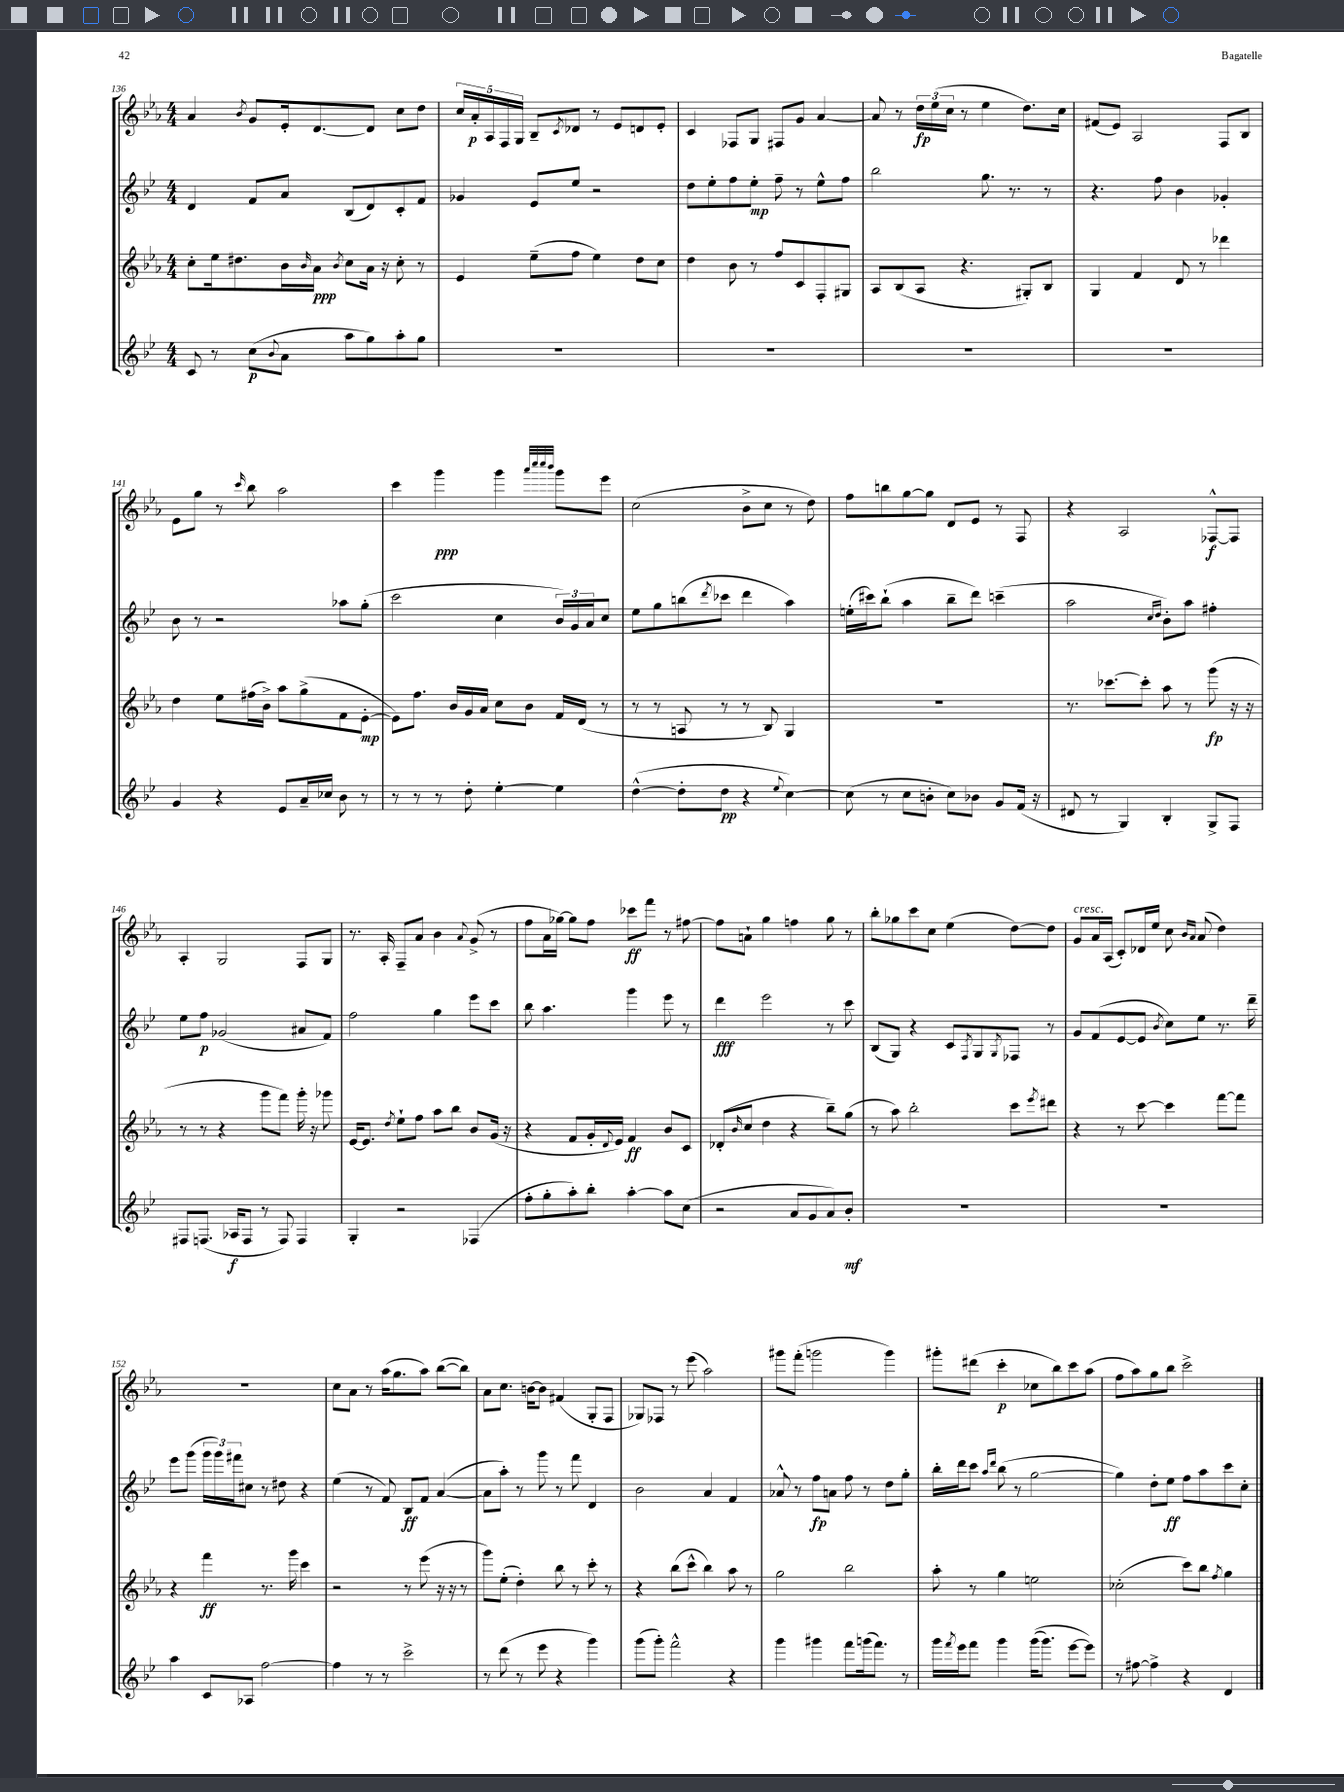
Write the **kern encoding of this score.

**kern	**kern	**kern	**kern
*staff4	*staff3	*staff2	*staff1
*clefG2	*clefG2	*clefG2	*clefG2
*k[b-e-]	*k[b-e-a-]	*k[b-e-]	*k[b-e-a-]
*M4/4	*M4/4	*M4/4	*M4/4
8c	8cc'	4d	4a-
8r	16ee-	.	.
.	8.dd#	.	.
.	.	.	8qb-
(8cc	.	8f	8g
8qqb-	.	.	.
8a	16b-	8a	16e-'
.	16qqb-	.	.
.	16a-	.	[8.d
.	8qb-	.	.
8aa	8cc	(8B-	.
8gg)	16a-	8d)	8d]
.	16r	.	.
8aa'	8cc'	8c'	8cc
8gg	8r	8f	8dd
=	=	=	=
1r	4e-	4g-	20cc
.	.	.	20a-'
.	.	.	20A-
.	.	.	20F
.	.	.	20G
.	(8ee-~	8e-	8B-~
.	.	.	8qc
.	8ff	8ee-	8d-
.	4ee-)	2r	8r
.	.	.	8e-
.	8dd	.	8d
.	8cc	.	8e-'
=	=	=	=
1r	4dd	8dd	4c
.	.	8ee-'	.
.	8b-	8ff	8F-
.	8r	8ee-'	8G
.	8ff	8ff~	8F#
.	8c	8r	8g
.	8F'	8ee-^^	[4a-
.	8G#	8ff	.
=	=	=	=
1r	8A-	2bb-	8a-]
.	(8B-	.	8r
.	8A-	.	24dd
.	.	.	(24ee-
.	.	.	24cc
.	4.r	.	8r
.	.	8.gg	4ee-
.	.	8.r	.
.	8G#')	.	8.dd)
.	8B-	8r	.
.	.	.	16cc
=	=	=	=
1r	4G	4.r	(8f#
.	.	.	8e-)
.	4f	.	2A-
.	.	8ff	.
.	8d	4b-	.
.	8r	.	.
.	4ddd-	4g-'	8F
.	.	.	8B-
=	=	=	=
4g	4dd	8b-	8e-
.	.	8r	8gg
4r	8ee-	2r	8r
.	.	.	16qqccc
.	(16ff#	.	8bb-
.	16b-^)	.	.
8e-	8aa-	.	2aa-
16a~	(8gg^	.	.
16cc-	.	.	.
8b-	8f	8aa-	.
8r	[8e-'	(8gg'	.
=	=	=	=
8r	8e-])	2ccc	4ccc
8r	8.ff	.	.
8r	.	.	4ggg
.	16b-	.	.
8dd'	16g	.	.
.	16a-	.	.
[4ee-'	8cc	4cc	4ggg
.	8b-	.	.
.	.	.	32qqaaa-
.	.	.	32qqcccc
.	.	.	32qqcccc
.	.	.	32qqbbb-
4ee-]	16f	24b-)	8ggg
.	.	24g	.
.	(16d	.	.
.	.	24a	.
.	8r	8cc	8eee-
=	=	=	=
([4dd^^	8r	8ee-	(2cc
.	8r	8gg	.
8dd']	8A	(8bb	.
.	.	8qddd	.
8dd	8r	8ccc-	.
4r	8r	4ddd	8b-^
.	8B-)	.	8cc
8qqee-	.	.	.
[4cc)	4G	4aa)	8r
.	.	.	8dd)
=	=	=	=
(8cc]	1r	(16ee'	8ff
.	.	16ccc#)	.
8r	.	(8bb-`	8bb
8cc	.	4aa	[8gg
8b'	.	.	8gg]
8cc)	.	8bb-~	8d
8b-	.	8ddd)	8e-
8g	.	(4ccc~	8r
(16f	.	.	8F
16r	.	.	.
=	=	=	=
8d#	8.r	2aa	4r
8r	.	.	.
.	[8.ccc-	.	.
4G)	.	.	2A-
.	8ccc-']	.	.
.	.	16qqcc	.
.	.	16qqdd	.
4B-'	8aa-	8b-')	.
.	8r	8aa	.
8G^	(8ggg	4ff#'	[8F-^^
8F	16r	.	8F-]
.	16r	.	.
=	=	=	=
8F#	8r	8ee-	4A-'
(8.F	8r	8ff	.
.	4r	(2g-	2G
16A-	.	.	.
8F	.	.	.
8r	8ggg	.	.
8F)	8fff)	.	.
4F	16ggg'	8a#	8F
.	16r	.	.
.	8ggg-	8f)	8G
=	=	=	=
4G'	[16e-	2ff	8.r
.	8.e-]	.	.
.	.	.	16A-'
.	8qdd	.	.
2r	8ee-`	.	8F~
.	8ff	.	8a-
.	8aa-	4gg	4b-
.	8bb-	.	.
.	.	.	8qqa-
(4F-	8b-	8eee-	(8g^
.	(16g	8ccc	8r
.	16r	.	.
=	=	=	=
8ff'	4r	8bb-	8ff
8gg'	.	4.aa	16a-
.	.	.	[16gg-)
8aa')	8f	.	8gg-]
8bb-'	16g'	.	8ff
.	8qqd	.	.
.	16e-)	.	.
[4aa'	4f	4ggg	8ccc-
.	.	.	8fff
8aa]	8b-	8eee-	8r
(8cc	8c	8r	[8ff#
=	=	=	=
2r	(8d-'	4ddd	8ff#]
.	16qqb-	.	.
.	8cc	.	8a`
.	4dd	2eee-	4gg
8a	4r	.	4ff
8g	.	.	.
8a)	8bb-~)	8r	8gg
8b-'	(8gg	8ccc	8r
=	=	=	=
1r	8r	(8B-	8bb-'
.	8aa-)	8G)	8gg-
.	2bb-'	4r	8ccc
.	.	.	8cc
.	.	8c	(4ee-
.	.	8qF	.
.	.	8G	.
.	.	8qG	.
.	8ccc	8F-	[8dd)
.	8qeee-	.	.
.	8ddd#	8r	8dd]
=	=	=	=
1r	4r	8g	8g
.	.	(8f	16a-
.	.	.	(16A-
.	8r	[8e-	8c')
.	[8ccc	8e-]	16d-
.	.	.	16ee-
.	.	8qb-	.
.	4ccc]	8cc)	8cc
.	.	.	16qqb-
.	.	.	16qqa-
.	.	8ee-	(8a-
.	[8fff	8.r	4dd)
.	8fff]	.	.
.	.	16ddd~	.
=	=	=	=
4aa	4r	8eee-	1r
.	.	(8ggg	.
8c	4fff	24ggg	.
.	.	24ggg)	.
.	.	24fff#	.
8A-	.	8cc#	.
[2ff	8.r	8r	.
.	.	8dd#	.
.	16ggg	.	.
.	4ccc	4r	.
=	=	=	=
4ff]	2r	(4ee-	8cc
.	.	.	8a-
8r	.	8r	8r
8r	.	8f)	(16aa-
.	.	.	8.gg
2ccc^	8r	8B-	.
.	(8eee-	8f	8aa-)
.	16r	([4a	([8bb-
.	16r	.	.
.	8r	.	8bb-])
=	=	=	=
8r	8ggg)	8a]	8a-
(8ddd	(8ee-'	8aa')	8.cc
8r	4dd')	8r	.
.	.	.	[16b
8eee-	.	8ggg	8b]
4r	8bb-	8r	(4f#
.	8r	8fff	.
4ggg)	8ccc'	4d	8G'
.	8r	.	8F
=	=	=	=
(8ggg	4r	2b-	8G-)
8ggg')	.	.	8F-
2fff^^	(8bb-	.	8r
.	8ccc^^	.	(8eee-
.	4bb-)	4a	2aa-)
4r	8aa-	4f	.
.	8r	.	.
=	=	=	=
4ggg	2gg	8a-^^	8ggg#
.	.	8r	(8fff'
4ggg#	.	8ff	2ggg
.	.	8a	.
8fff	2bb-	8ff	.
(16ggg	.	8r	.
8.fff)	.	.	.
.	.	8dd	4ggg)
8r	.	8gg'	.
=	=	=	=
16ggg	8aa-'	16bb-'	8ggg#'
8qfff	.	.	.
16eee-	.	16ddd	.
8fff	8r	8ccc	(8ddd#
.	.	16qqaa	.
.	.	16qqddd	.
4ggg	4gg	(8bb-	4ccc'
.	.	8r	.
&((16ggg	2ee	[2gg	8cc-
8.ggg)	.	.	.
.	.	.	8bb-)
[8eee-	.	.	8ccc
8eee-]&)	.	.	(8aa-
=	=	=	=
8r	(2cc-'	4gg])	8ff
[8ff#	.	.	8aa-)
4ff#^]	.	8dd'	8gg
.	.	8ee-	8bb-
4r	8ccc)	8ff	2ccc^
.	8bb-	8aa	.
.	8qff	.	.
4d	4gg	8ccc	.
.	.	8cc'	.
==	==	==	==
*-	*-	*-	*-
